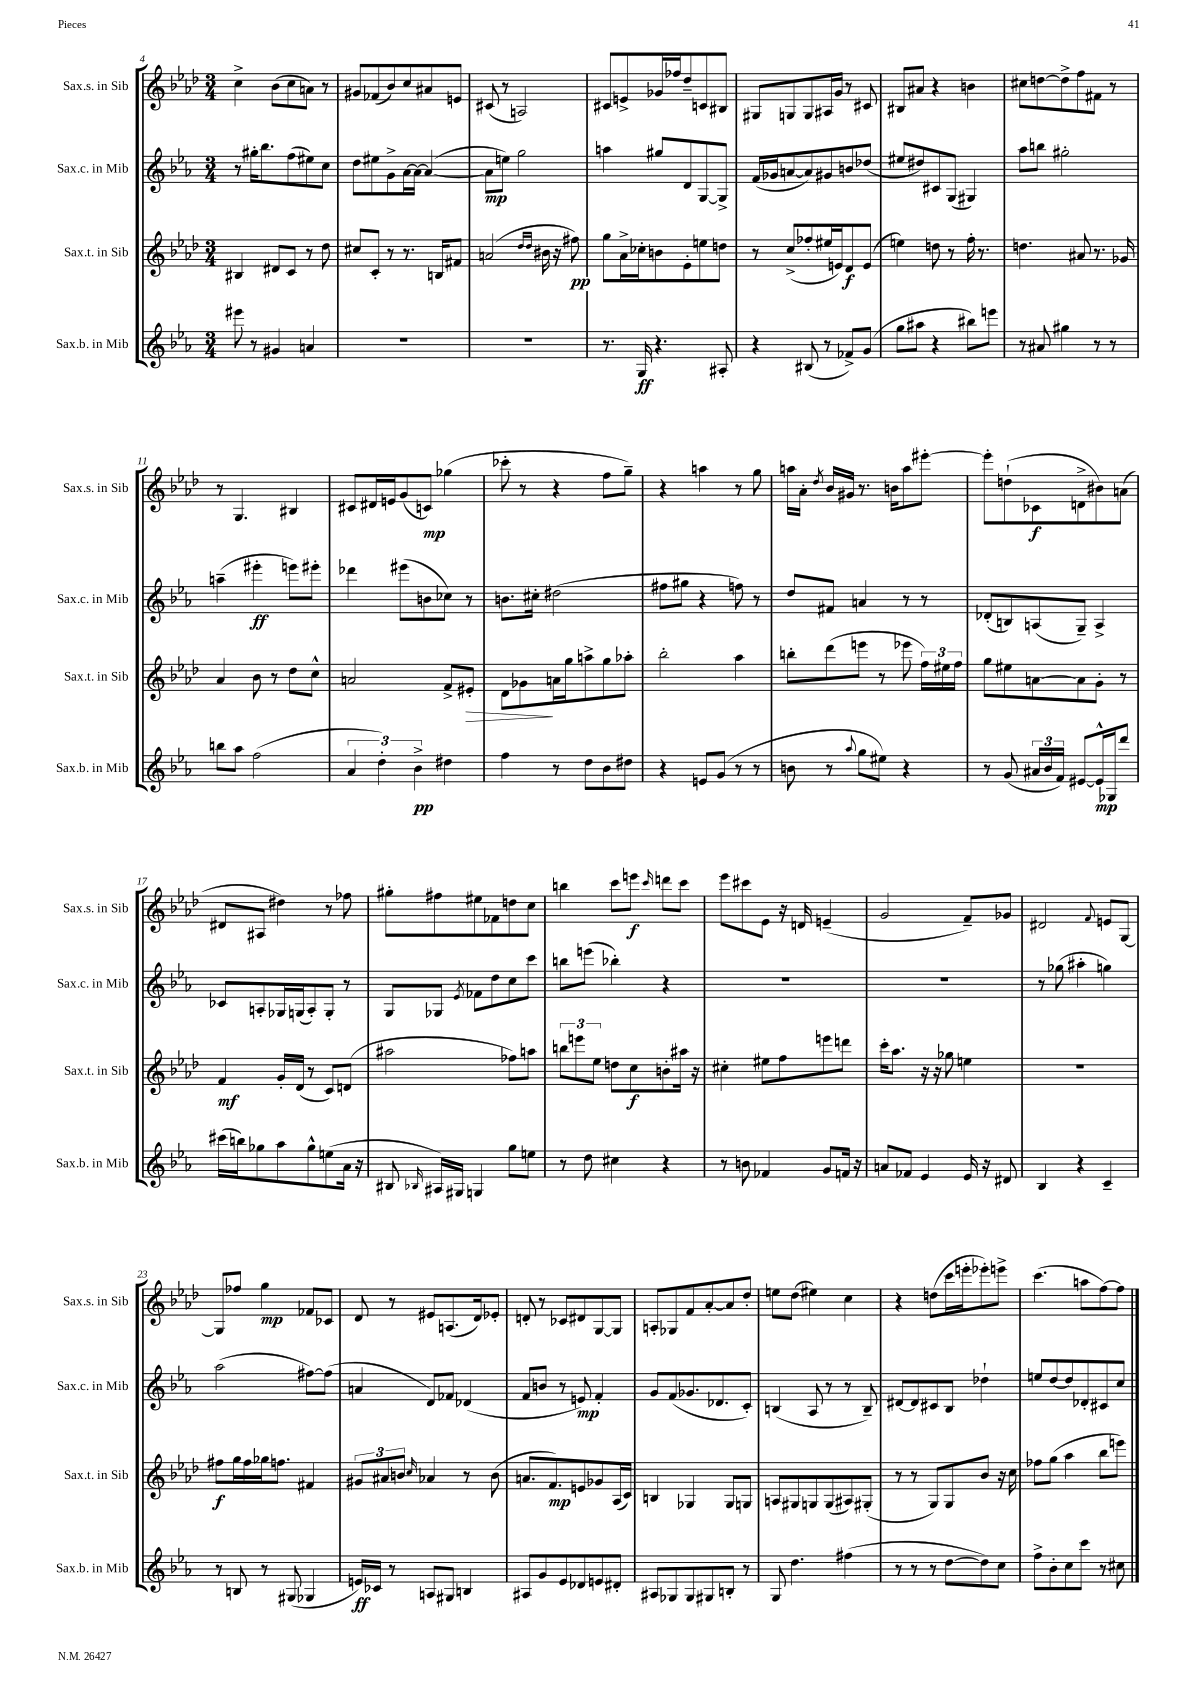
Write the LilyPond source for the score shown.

<<
\new StaffGroup <<
\new Staff = "s0" \with { instrumentName = "Sax.s. in Sib" shortInstrumentName = "Sax.s. in Sib" } {
    \clef treble \key aes \major \numericTimeSignature \time 3/4
    \autoBeamOff c''4-> bes'8[( c''8 a'8]) r8 |
    gis'8[ fes'8( bes'8) c''8 ais'8 e'8] |
    cis'8( r8 a2) |
    cis'8[ e'8-> ges'16 fes''16 des''8-- c'8 bis8] |
    gis8[ g8 g8 ais16 g'16] r8 cis'8 |
    bis8[ ais'8] r4 b'4 |
    cis''8[ d''8~ d''8-> f''8 fis'8] r8 |
    r8 g4. bis4 |
    cis'8[ dis'16 e'16 g'8( c'8]\mp) ges''4( |
    ces'''8-. r8 r4 f''8[ g''8]--) |
    r4 a''4 r8 g''8 |
    a''16[ aes'16]-. \acciaccatura { des''8 } bes'16[ gis'16] r8. b'16[ a''8 eis'''8]~-. |
    eis'''8[-. d''8-!( ces'8\f d'8-> bis'8) a'8]( |
    dis'8[ ais8] dis''4) r8 fes''8 |
    gis''8[-. fis''8 eis''8 fes'8 d''8 c''8] |
    b''4 c'''8[ e'''8]\f \grace { c'''16 } d'''8[ c'''8] |
    ees'''8[ cis'''8 ees'8] r16 d'16 e'4--( |
    g'2 f'8[--) ges'8] |
    dis'2 \appoggiatura { f'8 } e'8[ g8]~ |
    g8[ fes''8] g''4\mp fes'8[ ces'8] |
    des'8 r8 eis'8[ a8.( des'16) ees'8]-. |
    d'8-. r8 ces'8[ dis'8 g8~ g8] |
    a8[-. ges8 f'8 aes'8~-. aes'8 des''8]-. |
    e''8[ des''8]( eis''4) c''4 |
    r4 d''8[( c'''16 e'''16-. ees'''8-.) e'''8]-> |
    c'''4.( a''8[ f''8~) f''8] \bar "|." |
}
\new Staff = "s1" \with { instrumentName = "Sax.c. in Mib" shortInstrumentName = "Sax.c. in Mib" } {
    \clef treble \key ees \major \numericTimeSignature \time 3/4
    \autoBeamOff r8 gis''16[-. bes''8. f''8( eis''8) c''8] |
    d''8[ eis''8 g'8-> aes'16~ aes'16]~ aes'4~( |
    aes'8[\mp e''8]) g''2 |
    a''4 gis''8[ d'8 g8~ g8]-> |
    f'16[( ges'16 a'8~ a'8) gis'8 b'8 des''8]( |
    eis''8[ dis''8) cis'8 g8]( gis4) |
    aes''8[ b''8] gis''2-. |
    a''4--( eis'''4-.\ff e'''8[) eis'''8]-. |
    des'''4 eis'''8[( b'8 ces''8]) r8 |
    b'8.[ cis''16]-. dis''2( |
    fis''8[ gis''8] r4 f''8) r8 |
    d''8[ fis'8] a'4 r8 r8 |
    des'8[-.( b8) a8( g8]--) a4-> |
    ces'8[ a8-. ges16 g16( a8-.) g8]-. r8 |
    g8[ ges8] \acciaccatura { ees'8 } fes'8[ d''8 c''8 c'''8] |
    b''8[ e'''8]( bes''4-.) r4 |
    R2. |
    R2. |
    r8 ges''8( ais''4-. g''4) |
    aes''2( fis''8[~) fis''8]( |
    a'4 d'8[) fes'8] des'4( |
    f'8[ b'8] r8 e'8\mp) f'4-. |
    g'8[ f'8( ges'8. des'8. c'8]-.) |
    b4( aes8 r8 r8 b8--) |
    dis'8[~ dis'8 cis'8 bes8] des''4-! |
    e''8[ d''8~ d''8 des'8-. cis'8 c''8] \bar "|." |
}
\new Staff = "s2" \with { instrumentName = "Sax.t. in Sib" shortInstrumentName = "Sax.t. in Sib" } {
    \clef treble \key aes \major \numericTimeSignature \time 3/4
    \autoBeamOff bis4 dis'8[ c'8] r8 des''8 |
    cis''8[ c'8]-. r8 r8. b16[ fis'8] |
    a'2( \grace { des''16[ des''16] } bis'16 r16 fis''8\pp) |
    g''8[ aes'16-> ces''16-. b'8 ees'8-. e''8 d''8] |
    r8 c''8[->( fes''8-. eis''16 e'16) des'8\f e'8]( |
    e''4) d''8 r8 f''16-. r8. |
    d''4. ais'8 r8. ges'16 |
    aes'4 bes'8 r8 des''8[ c''8]-^ |
    a'2 f'8[-> eis'8]-.\> |
    des'8[ ges'8\! a'16 g''16 a''8-> g''8 aes''8]-. |
    bes''2-. aes''4 |
    b''8[-. des'''8( e'''8] r8 ees'''8 \tuplet 3/2 { f''16[) eis''16 f''16] } |
    g''8[ eis''8 a'8~ a'8 g'8]-. r8 |
    f'4\mf g'16[-. des'16]( r8 c'8[) d'8]( |
    ais''2 fes''8[) a''8] |
    \tuplet 3/2 { b''8[ e'''8 ees''8] } d''8[ c''8\f b'8-. ais''16] r16 |
    cis''4-. eis''8[ f''8 e'''8 d'''8] |
    c'''16[-. aes''8.] r16 r16 ges''8 e''4 |
    R2. |
    fis''8[\f g''16 fis''16 ges''16 f''8.] fis'4 |
    \tuplet 3/2 { gis'8[ ais'8 b'8] } \grace { c''16 } aes'4 r8 b'8( |
    a'8.[ f'8.\mp) e'8 ges'8 aes16( c'16]) |
    b4 ges4 ges8[ g8] |
    a8[ gis8 g8 g8( ais8) gis8]-.( |
    r8 r8 g8[) g8 bes'8] r16 c''16 |
    fes''8[ g''8]( aes''4 bes''8[ e'''8]) \bar "|." |
}
\new Staff = "s3" \with { instrumentName = "Sax.b. in Mib" shortInstrumentName = "Sax.b. in Mib" } {
    \clef treble \key ees \major \numericTimeSignature \time 3/4
    \autoBeamOff eis'''8 r8 gis'4 a'4 |
    R2. |
    R2. |
    r8. g16\ff r4. ais8-. |
    r4 bis8( r8 fes'8[->) g'8]( |
    g''8[ ais''8] r4 bis''8[) e'''8] |
    r8 ais'8 gis''4 r8 r8 |
    b''8[ aes''8] f''2( |
    \tuplet 3/2 { aes'4 d''4-.) bes'4->\pp } dis''4 |
    f''4 r8 d''8[ bes'8 dis''8] |
    r4 e'8[ g'8]( r8 r8 |
    b'8 r8 \appoggiatura { aes''8 } g''8[ eis''8]) r4 |
    r8 g'8( \tuplet 3/2 { ais'16[ bes'16 f'16]) } eis'8[~ eis'16-^\mp ges16 d'''8] |
    cis'''16[( b''16) ges''8 aes''8 ges''8-^ e''8( aes'16] r16 |
    bis8 \grace { bes16 } ais16[) gis16] g4 g''8[ e''8] |
    r8 d''8 cis''4 r4 |
    r8 b'8 fes'4 g'8[ f'16] r16 |
    a'8[ fes'8] ees'4 ees'16 r16 dis'8 |
    bes4 r4 c'4-- |
    r8 b8 r8 gis8( ges4 |
    e'16[\ff) ces'16] r8 a8[ gis8] b4 |
    ais8[ g'8 ees'8 des'8 e'8 dis'8]-. |
    ais8[ ges8 ges8 gis8 b8]-. r8 |
    g8 d''4. fis''4( |
    r8 r8 r8 d''8[~ d''8) c''8] |
    f''8[-> bes'8-. c''8 c'''8] r8 cis''8 \bar "|." |
}
>>
>>
\layout { \context { \Score currentBarNumber = #4 } }
